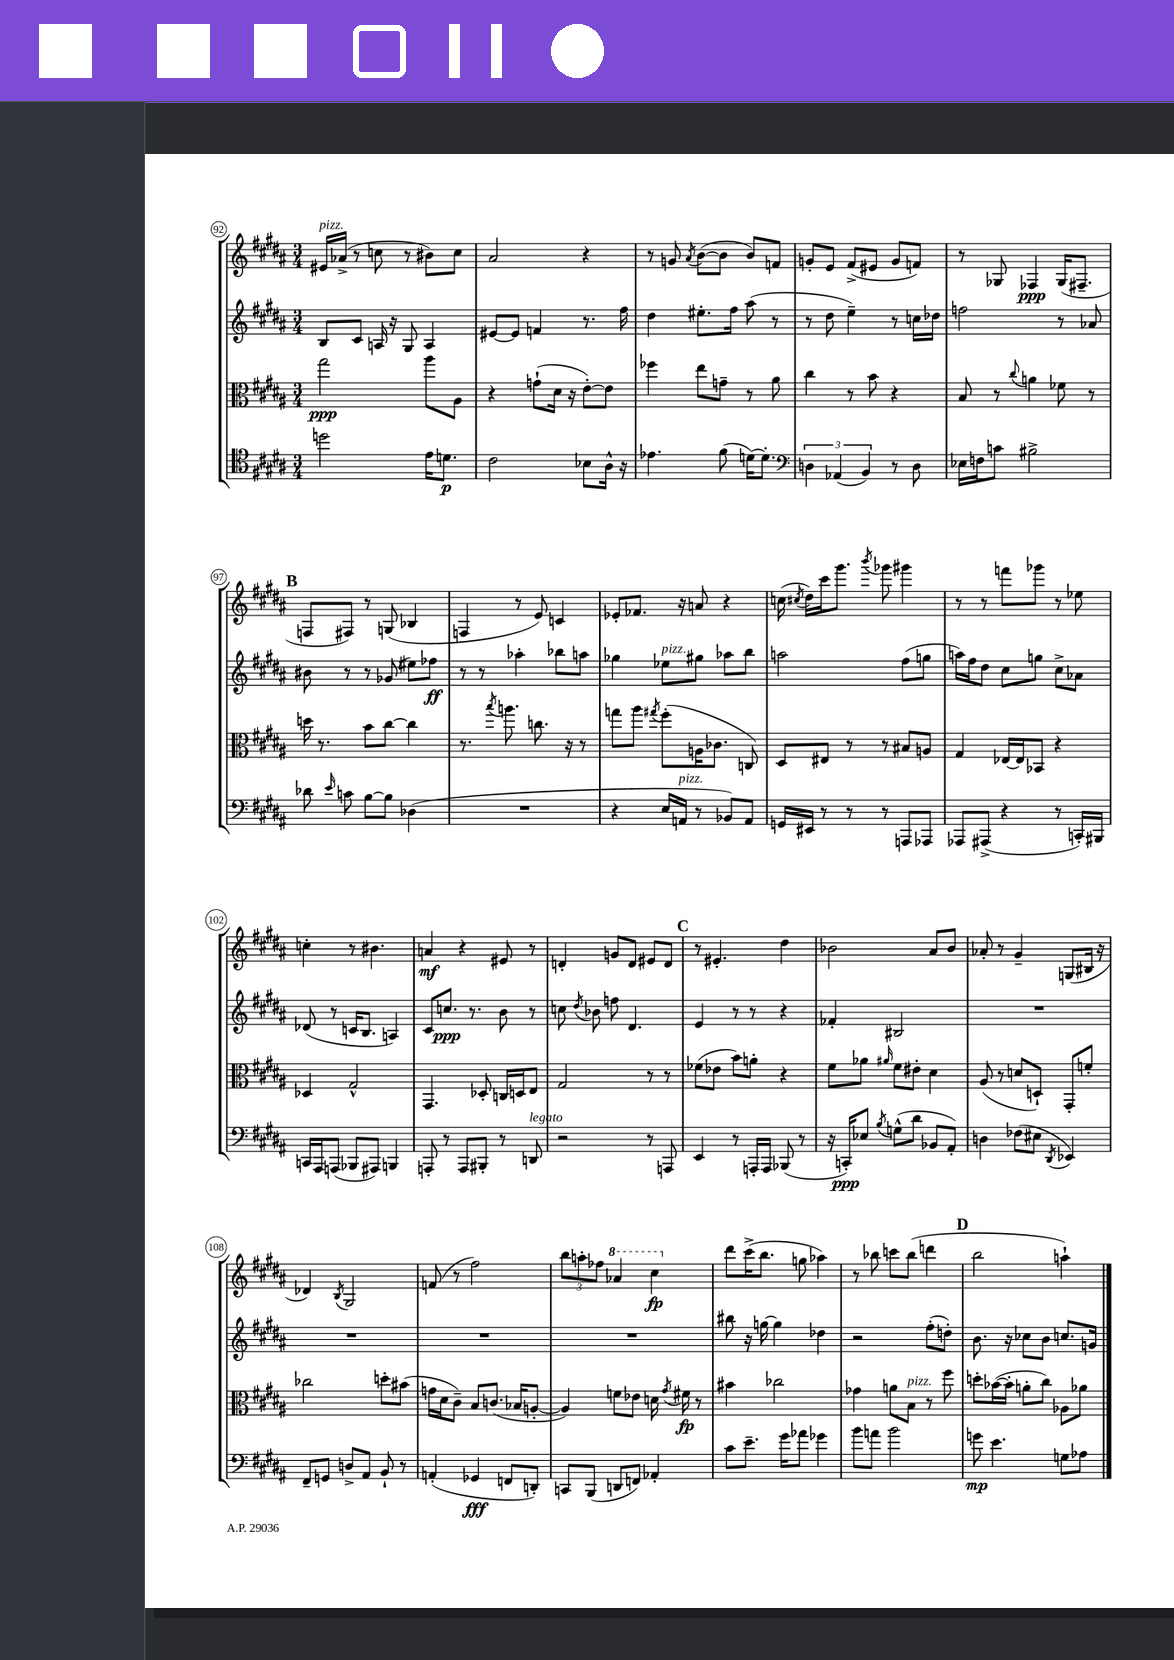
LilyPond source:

<<
\new StaffGroup <<
\new Staff = "s0" {
    \clef treble \key b \major \numericTimeSignature \time 3/4
    \autoBeamOff eis'16[^\markup { \italic "pizz." } aes'16]->( r8 c''8 r8 bis'8[) c''8] |
    ais'2 r4 |
    r8 g'8 \acciaccatura { ais'8 } b'8[~( b'8] b'8[) f'8] |
    g'8[-. e'8] fis'8[->( eis'8] g'8[ f'8]) |
    r8 ges8 fes4\ppp ges16[( fis8.]-- |
    \mark \markup { \bold "B" } f8[ fis8]) r8 g8( bes4 |
    f4 r8 e'8) c'4 |
    ees'8[-. fes'8.] r16 a'8 r4 |
    c''16( \acciaccatura { cis''8 } dis''16[) cis'''16 gis'''8.] \acciaccatura { b'''8 } ges'''8 gis'''4 |
    r8 r8 f'''8[ ges'''8] r8 ees''8 |
    c''4-. r8 bis'4. |
    a'4\mf r4 eis'8 r8 |
    d'4-. g'8[ d'8] eis'8[ d'8] |
    \mark \markup { \bold "C" } r8 eis'4.-. dis''4 |
    bes'2 ais'8[ bes'8] |
    aes'8-. r8 gis'4-- g8[( bis16] r16 |
    des'4) \acciaccatura { b8 } gis2 |
    f'8( r8 fis''2) |
    \tuplet 3/2 { b''8[ a''8-. fes''8] } \ottava #1 aes''4 cis'''4\fp \ottava #0 |
    dis'''8[ cis'''16->( b''8.] g''8 aes''4) |
    r8 bes''8 c'''8[ bes''8]( d'''4 |
    \mark \markup { \bold "D" } b''2 a''4-!) \bar "|." |
}
\new Staff = "s1" {
    \clef treble \key b \major \numericTimeSignature \time 3/4
    \autoBeamOff b8[ cis'8] a16 r16 gis8 a4 |
    eis'8[~ eis'8] f'4 r8. fis''16 |
    dis''4 eis''8.[-. fis''16] ais''8( r8 |
    r8 dis''8 e''4--) r8 c''16[ des''16] |
    f''2 r8 aes'8 |
    \mark \markup { \bold "B" } bis'8 r8 r8 ges'8( eis''8[) fes''8]\ff |
    r8 r8 aes''4-. bes''8[ a''8] |
    ges''4 ees''8[^\markup { \italic "pizz." } gis''8] aes''8[ b''8] |
    a''2 fis''8[( g''8] |
    a''16[) fis''16 dis''8] cis''8[ g''8] cis''8[-> aes'8] |
    des'8( r8 c'16[ b8.] a4) |
    cis'8[ c''8.]\ppp r8. b'8 r8 |
    c''8 \acciaccatura { dis''8 } bes'8 f''8 dis'4. |
    \mark \markup { \bold "C" } e'4 r8 r8 r4 |
    fes'4-. bis2 |
    R2. |
    R2. |
    R2. |
    R2. |
    bis''8 r16 g''16~ g''4 des''4 |
    r2 fis''8[-.( d''8]-.) |
    \mark \markup { \bold "D" } b'8. r16 ces''8[ b'8] c''8.[ g'16] \bar "|." |
}
\new Staff = "s2" {
    \clef alto \key b \major \numericTimeSignature \time 3/4
    \autoBeamOff gis''2\ppp ais''8[ ais8] |
    r4 g'8[-!( dis'16] r16 e'8[~-.) e'8] |
    fes''4 e''8[ g'8]-- r8 ais'8 |
    cis''4 r8 b'8 r4 |
    b8 r8 \appoggiatura { cis''8 } a'4 fes'8 r8 |
    \mark \markup { \bold "B" } d''16 r8. b'8[ cis''8]~ cis''4 |
    r8. \acciaccatura { b''8 } a''8. c''8. r16 r8 |
    g''8[ ais''8] \acciaccatura { gis''8 } fis''8[-.( a16 ces'8.] c8) |
    dis8[ eis8] r8 r8 bis8[ a8] |
    gis4 ees16[~ ees16 bes,8] r4 |
    des4 gis2-^ |
    gis,4. des8-. c16[ d16 e8] |
    gis2 r8 r8 |
    \mark \markup { \bold "C" } fes'8[( ees'8] b'8[) a'8]-. r4 |
    fis'8[ aes'8] \grace { ais'16 } fis'8[ eis'8]-. dis'4 |
    ais8( r8 d'8[ d8]-!) gis,8[-. f'8]-. |
    ces''2 d''8[-. bis'8]( |
    g'16[ dis'16 cis'8]--) b8[ c'8.]( bes16[ a8]~-. |
    a4) f'8[ ees'8] d'16 \acciaccatura { gis'8 } fis'16\fp r8 |
    bis'4 ces''2 |
    ges'4 a'8[ b8]^\markup { \italic "pizz." } r8 fis''8 |
    \mark \markup { \bold "D" } d''8[-. bes'16~( bes'16]-. a'8[-. cis''8]) aes8[ aes'8] \bar "|." |
}
\new Staff = "s3" {
    \clef tenor \key b \major \numericTimeSignature \time 3/4
    \autoBeamOff d''2 e'16[ d'8.]\p |
    cis'2 bes8[ ais16]-^ r16 |
    ees'4. fis'8( d'16[~) d'8.]-. |
    \clef bass \tuplet 3/2 { d4 aes,4( b,4) } r8 d8 |
    ees16[ f16 c'8] bis2-> |
    \mark \markup { \bold "B" } des'8 \grace { e'16 } c'8 b8[~ b8] des4( |
    R2. |
    r4 e16[ a,16]^\markup { \italic "pizz." } r8 bes,8[) a,8] |
    g,16[ eis,16] r8 r8 r8 a,,8[ aes,,8] |
    aes,,8[ ais,,8]->( r4 r8 c,16[-.) bis,,16] |
    c,16[ ais,,16 a,,8]( bes,,8[ ais,,8]) b,,4 |
    a,,8-. r8 a,,8[ bis,,8]-. r8 d,8^\markup { \italic "legato" } |
    r2 r8 a,,8 |
    \mark \markup { \bold "C" } e,4 r8 a,,16[-. a,,16] bes,,8( r8 |
    r16 c,16[-.\ppp) ees8] \acciaccatura { b8 } g8[-^( dis'8] bes,8[ ais,8]-.) |
    d4 fes8[( eis8] \acciaccatura { dis,8 } ees,4) |
    fis,8[-- g,8] d8[-> ais,8] b,8-! r8 |
    a,4-.( ges,4\fff f,8[ d,8]-.) |
    c,8[ b,,8]( d,8[ f,8]) aes,4-. |
    cis'8[ e'8.]-- gis'16[ aes'8] ges'4 |
    b'8[ a'8] b'2 |
    \mark \markup { \bold "D" } g'8\mp e'4. g8[ aes8] \bar "|." |
}
>>
>>
\layout { \context { \Score currentBarNumber = #92 \override BarNumber.stencil = #(make-stencil-circler 0.1 0.3 ly:text-interface::print) } }
